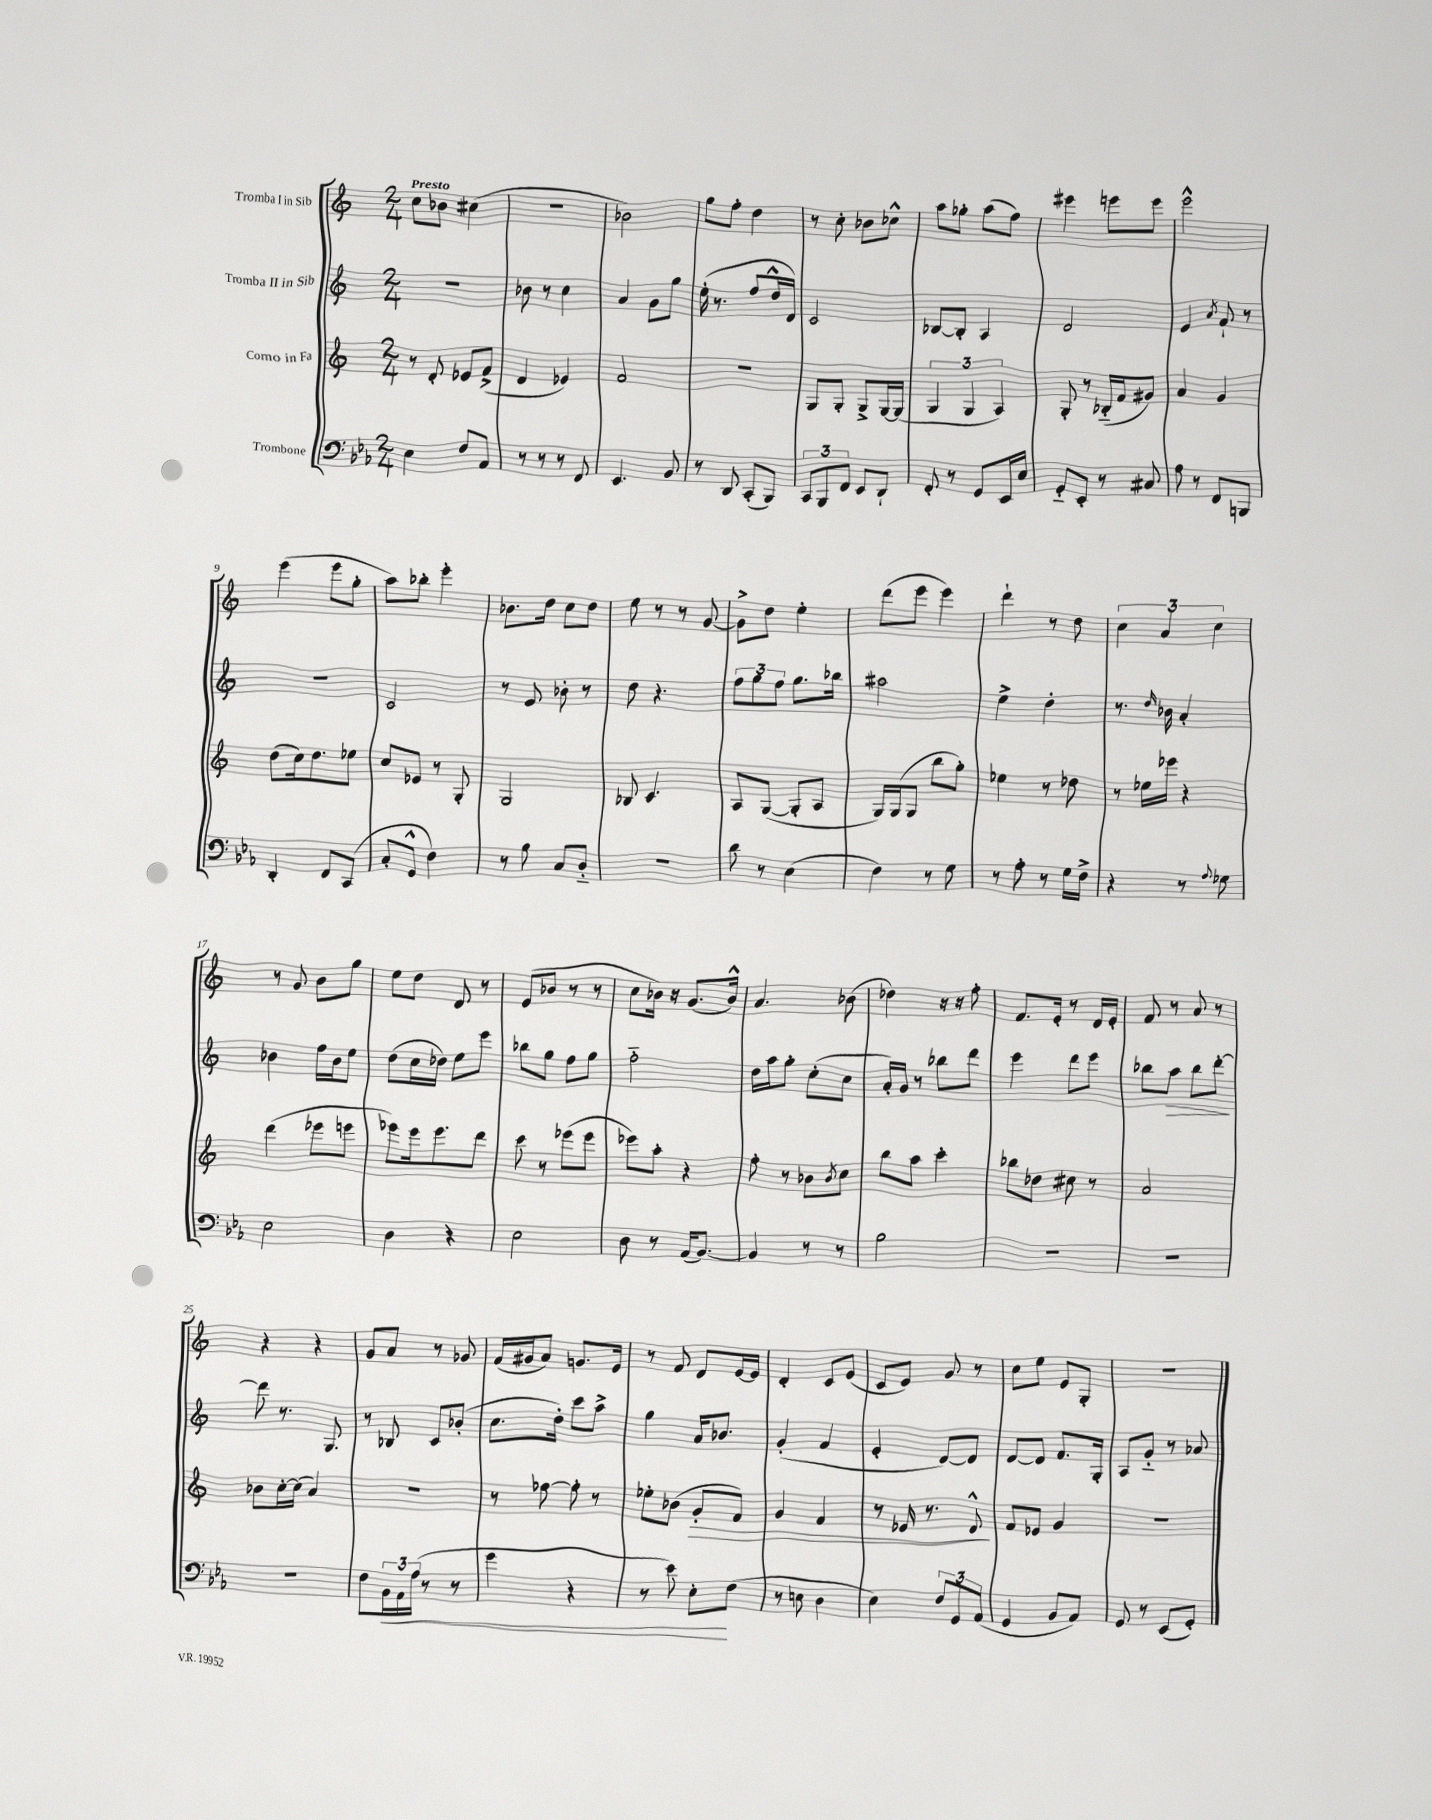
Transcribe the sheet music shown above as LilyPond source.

<<
\new StaffGroup <<
\new Staff = "s0" \with { instrumentName = "Tromba I in Sib" } {
    \clef treble \key c \major \numericTimeSignature \time 2/4 \tempo "Presto"
    c''8 bes'8 cis''4( |
    r2 |
    bes'2) |
    g''8 f''8-. d''4 |
    r8 c''8-. bes'8 ces''8-^ |
    a''8 ges''8-. a''8( f''8) |
    eis'''4 e'''8 e'''8 |
    e'''2-^ |
    e'''4( e'''8 g''8-. |
    a''8) bes''8-. e'''4-. |
    bes'8. d''16 c''8 d''8 |
    e''8 r8 r8 g'8~ |
    g'8-> d''8 e''4-. |
    d'''8( e'''8 e'''4) |
    d'''4-! r8 d''8 |
    \tuplet 3/2 { c''4 a'4 c''4 } |
    r8 g'8 b'8 g''8 |
    e''8 d''8 d'8 r8 |
    e'8( bes'8 r8 r8 |
    c''8 bes'16) r16 g'8.( bes'16-^) |
    a'4. bes'8( |
    des''4) r16 r16 f''8-. |
    f'8. e'16-. r8 d'16 e'16-. |
    f'8 r8 a'8 r8 |
    r4 r4 |
    g'8 a'8 r8 ges'8 |
    f'16( gis'16 a'8) g'8. e'16 |
    r8 f'8 d'8 e'16~ e'16 |
    d'4-. c'8 e'8( |
    c'8 e'8) g'8 r8 |
    c''8 e''8 e'8 g8-. |
    R2 \bar "|." |
}
\new Staff = "s1" \with { instrumentName = "Tromba II in Sib" } {
    \clef treble \key c \major \numericTimeSignature \time 2/4
    r2 |
    bes'8 r8 c''4 |
    a'4 g'8 g''8 |
    e''16-.( r8. f''8 d''16-^ d'16) |
    c'2 |
    bes8~ bes8-. a4 |
    d'2 |
    e'4 \acciaccatura { a'8 } f'8-! r8 |
    r2 |
    c'2 |
    r8 e'8 bes'8-. r8 |
    d''8 r4. |
    \tuplet 3/2 { f''8 g''8 f''8 } g''8. bes''16 |
    ais''2 |
    e''4-> d''4-. |
    r8. \grace { d''16 } bes'16 a'4-. |
    bes'4 f''16 bes'16 e''8 |
    d''8( c''16 des''16) e''8 e'''8 |
    bes''8 g''8 f''8 g''8 |
    f''2-_ |
    d''16 a''16 g''8-. c''8-.( c''8 |
    a'16-.) g'16 r8 bes''8 d'''8 |
    e'''4 d'''8 e'''8 |
    bes''8 a''8\> bes''8 d'''8~-.\! |
    d'''8 r8. g8. |
    r8 bes8 c'8 bes'8-.( |
    c''8. d''16-.) c'''8 a''8-> |
    g''4 a'16 bes'8. |
    g'4-.( f'4 |
    e'4-. d'8~) d'8 |
    d'8~ d'8 f'8. g16-. |
    a8 g'8-_ r8 aes'8 \bar "|." |
}
\new Staff = "s2" \with { instrumentName = "Corno in Fa" } {
    \clef treble \key c \major \numericTimeSignature \time 2/4
    r8 d'8-. ees'8 f'8->( |
    d'4 ees'4) |
    f'2 |
    r2 |
    g8 g8-. g8-> g16~ g16( |
    \tuplet 3/2 { g4 g4 a4) } |
    g8-. r8 bes16-_( f'16 gis'8) |
    a'4 g'4 |
    d''8( c''16) d''8. ees''8 |
    c''8 ees'8 r8 g8-. |
    g2 |
    bes8 c'4. |
    a8 g8~( g8-. a8 |
    g16) g16( g8 b''8 g''8-.) |
    ees''4 r8 des''8 |
    r8 ees''16 ees'''16 r4 |
    d'''4( ees'''8 e'''8 |
    ees'''8) ees'''16 ees'''8. d'''8 |
    c'''8 r8 ees'''8( ees'''8 |
    ees'''8) a''8-. r4 |
    f''8-. r8 bes'8 \acciaccatura { bes'8 } c''8 |
    b''8 a''8 c'''4-. |
    bes''8 des''8 cis''8 r8 |
    a'2 |
    bes'8 c''16~-. c''16( a'4) |
    R2 |
    r8 fes''8~ fes''8-. r8 |
    ees''8-. bes'8( g'8-.\> f'8) |
    g'4 f'4 |
    r8 ees'16 r8. d'8-^\! |
    f'8 ees'8 g'4 |
    r2 \bar "|." |
}
\new Staff = "s3" \with { instrumentName = "Trombone" } {
    \clef bass \key ees \major \numericTimeSignature \time 2/4
    ees4 f8 aes,8 |
    r8 r8 r8 f,8 |
    ees,4. bes,8 |
    r8 d,8 c,8-.( bes,,8) |
    \tuplet 3/2 { c,8 bes,,8 f,8 } ees,8 d,8-! |
    f,8-. r8 g,8 ees,16 ees16 |
    g,8-_ ees,8-. r8 cis8 |
    aes8 r8 f,8 b,,8 |
    d,4-. f,8 c,8( |
    c8-. g,8-^ f4) |
    r8 bes8 c8 d8-_ |
    R2 |
    d'8 r8 ees4( |
    f4) r8 g8 |
    r8 aes8-. r8 g16 f16-> |
    r4 r8 \appoggiatura { aes8 } ges8 |
    ees2 |
    d4 r4 |
    ees2 |
    d8 r8 aes,16( bes,8.~) |
    bes,4 r8 r8 |
    bes2 |
    R2 |
    R2 |
    R2 |
    f8 \tuplet 3/2 { bes,16\< aes,16 aes16( } r8 r8 |
    g'4 r4 |
    r8 ees'8) ees8-.\! f8( |
    r8 e8 d4 |
    ees4) \tuplet 3/2 { f8 g,8 aes,8( } |
    g,4 bes,8 aes,8) |
    g,8 r8 ees,8( g,8-.) \bar "|." |
}
>>
>>
